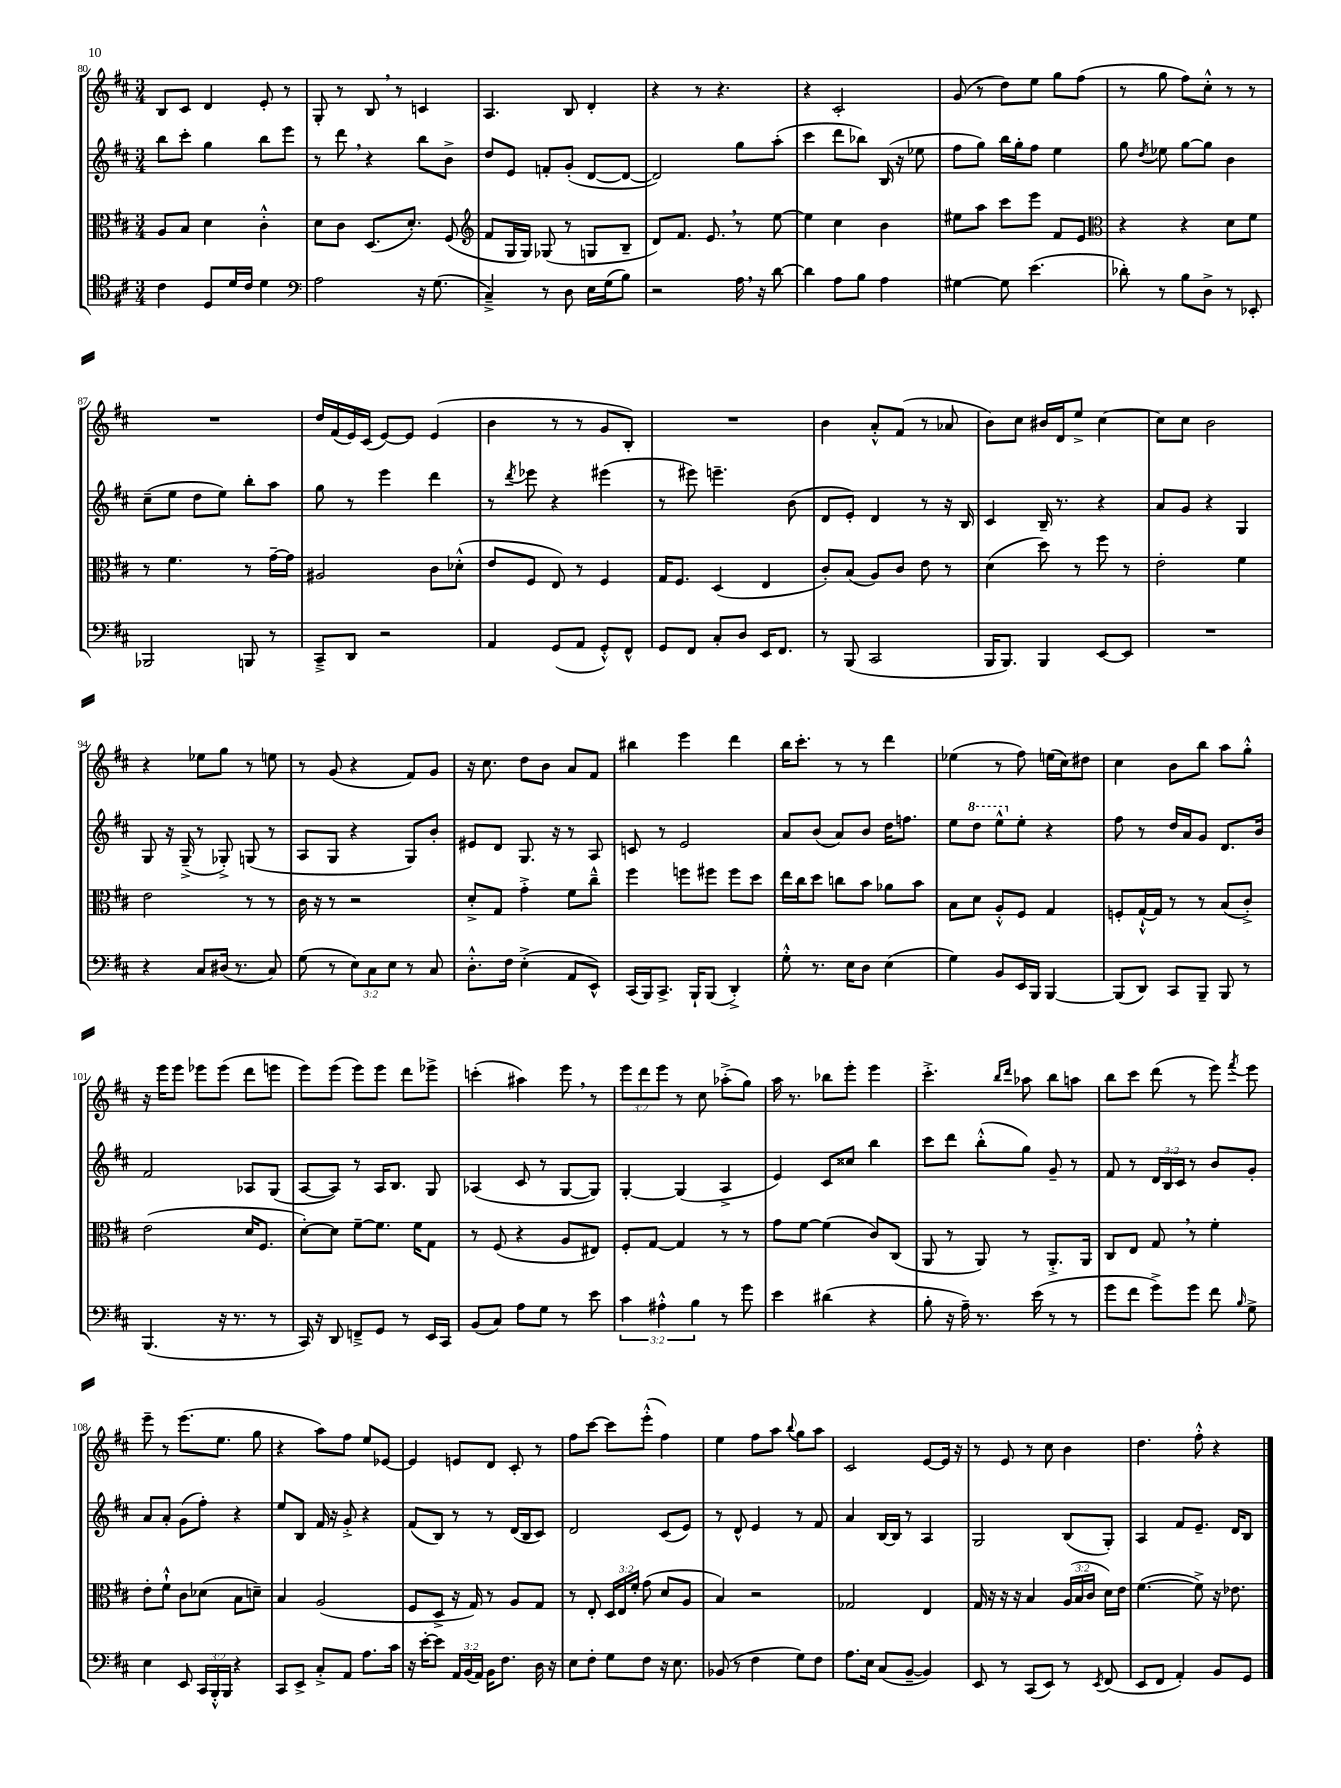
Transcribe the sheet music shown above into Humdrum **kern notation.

**kern	**kern	**kern	**kern
*part4	*part3	*part2	*part1
*staff4	*staff3	*staff2	*staff1
*clefC4	*clefC3	*clefG2	*clefG2
*k[f#c#]	*k[f#c#]	*k[f#c#]	*k[f#c#]
*M3/4	*M3/4	*M3/4	*M3/4
=80	=80	=80	=80
4c#\	8A/L	8bb\L	8B/L
.	8B/J	8ccc#'\J	8c#/J
8D/L	4d\	4gg\	4d/
16d/L	.	.	.
16c#/JJ	.	.	.
4d\	4c#'^^\	8bb\L	8e'/
.	.	8eee\J	8r
=81	=81	=81	=81
*clefF4	*	*	*
2A\	8d\L	8r	8G'/
.	8c#\J	8ddd,\	8r
.	(8.D/L	4r	8B,/
.	.	.	8r
.	8.d'/J)	.	.
16r	.	8bb\L	4cn/
(8.G\	.	.	.
.	(8F#/	8b^\J	.
=82	=82	=82	=82
*	*clefG2	*	*
4C#~^/)	8f#/L	8dd/L	4.A/
.	16G/L	8e/J	.
.	16G/JJ)	.	.
8r	(8G-X/	8fn'/L	.
8D\	8r	(8g'/J	8B/
16E\LL	8Gn/L	[8d/L	4d'/
(16G\J	.	.	.
8B\J)	8B~/J	8d/J_	.
=83	=83	=83	=83
2r	8d/L)	2d/])	4r
.	8.f#/J	.	.
.	.	.	8r
.	8.e,/	.	.
.	.	.	4.r
16A,\	8r	8gg\L	.
16r	.	.	.
[8d\	[8ee\	(8aa'\J	.
=84	=84	=84	=84
4d\]	4ee\]	4ccc#\	4r
8A\L	4cc#\	8ddd\L	2c#'/
8B\J	.	8bb-X\J)	.
4A\	4b\	(16B/	.
.	.	16r	.
.	.	8ee-X\	.
=85	=85	=85	=85
[4G#X\	8ee#X\L	8ff#\L	(8g/
.	8aa\J	8gg\J)	8r
8G#\]	8ccc#\L	16bb\LL	8dd\L)
.	.	16gg'\J	.
(4.e\	8eee\J	8ff#\J	8ee\J
.	8f#/L	4ee\	8gg\L
.	8e/J	.	(8ff#\J
=86	=86	=86	=86
*	*clefC3	*	*
8d-X'\)	4r	8gg\	8r
.	.	8qdd/	.
8r	.	8ee-X\	8gg\
8B\L	4r	[8gg\L	8ff#\L)
8D^\J	.	8gg\J]	8cc#'^^\J
8r	8d\L	4b\	8r
8EE-X'/	8f#\J	.	8r
!!LO:LB:g=z
=87	=87	=87	=87
2BBB-X/	8r	(8cc#~\L	2.r
.	4.f#\	8ee\J	.
.	.	8dd\L	.
.	.	8ee\J)	.
8BBBn/	8r	8bb'\L	.
8r	[16g~\LL	8aa\J	.
.	16g\JJ]	.	.
=88	=88	=88	=88
8CC#~^/L	2A#X/	8gg\	16dd/LL
.	.	.	(16f#/
8DD/J	.	8r	16e/)
.	.	.	(16c#/JJ
2r	.	4eee\	[8e/L)
.	.	.	8e/J]
.	8c#\L	4ddd\	(4e/
.	(8d-X'^^\J	.	.
=89	=89	=89	=89
4AA/	8e/L	8r	4b\
.	.	8qddd/	.
.	8F#/J	8eee-X\	.
(8GG/L	8E/)	4r	8r
8AA/J	8r	.	8r
8GG'^^/L)	4F#/	(4eee#X\	8g/L
8FF#^^/J	.	.	8B'/J)
=90	=90	=90	=90
8GG/L	16G/KL	8r	2.r
.	8.F#/J	.	.
8FF#/J	.	8eee#X\)	.
8C#'/L	(4D/	4.eeen~\	.
8D/J	.	.	.
16EE/KL	4E/	.	.
8.FF#/J	.	.	.
.	.	(8b\	.
=91	=91	=91	=91
8r	8c#'/L)	8d/L	4b\
(8BBB/	(8B/J	8e'/J)	.
2CC#/	8A/L)	4d/	8a'^^/L
.	8c#/J	.	(8f#/J
.	8e\	8r	8r
.	8r	16r	8a-X/
.	.	16B/	.
=92	=92	=92	=92
16BBB/KL	(4d\	4c#/	8b\L)
8.BBB/J)	.	.	.
.	.	.	8cc#\J
4BBB/	8dd\)	16B~/	16b#X/LL
.	.	8.r	16d/J
.	8r	.	8ee^/J
[8EE/L	8ff#\	4r	[4cc#\
8EE/J]	8r	.	.
=93	=93	=93	=93
2.r	2e'\	8a/L	8cc#\L]
.	.	8g/J	8cc#\J
.	.	4r	2b\
.	4f#\	4G/	.
!!LO:LB:g=z
=94	=94	=94	=94
4r	2e\	8G/	4r
.	.	16r	.
.	.	(16G~^/	.
8C#/L	.	8r	8ee-X\L
(16D#X/Jk	.	8G-X'^/)	8gg\J
8.r	.	.	.
.	8r	(8Gn/	8r
8C#/)	8r	8r	8een\
=95	=95	=95	=95
(8G\	16c#\	8A/L	8r
.	16r	.	.
8r	8r	8G/J	(8g/
12E\L)	2r	4r	4r
12C#\	.	.	.
12E\J	.	.	.
8r	.	8G/L)	8f#/L)
8C#/	.	8b'/J	8g/J
=96	=96	=96	=96
8.D'^^\L	8d'^/L	8e#X/L	16r
.	.	.	8.cc#\
.	8G/J	8d/J	.
16F#\Jk	.	.	.
(4E'^\	4g'^\	8.G/	8dd\L
.	.	.	8b\J
.	.	16r	.
8AA/L	8f#\L	8r	8a/L
8EE^^/J)	8cc#~^^\J	8A/	8f#/J
=97	=97	=97	=97
(16CC#/LL	4ff#\	8cn/	4bb#X\
16BBB/J)	.	.	.
8.CC#^/J	.	8r	.
.	8ffn\L	2e/	4eee\
16BBB`/KL	.	.	.
(8BBB/J	8ff#X\J	.	.
4DD'^/)	8ff#\L	.	4ddd\
.	8dd\J	.	.
=98	=98	=98	=98
8G'^^\	16ee\LL	8a/L	16bb\KL
.	16cc#\J	.	8.ccc#'\J
8.r	8dd\J	(8b/J	.
.	8ccn\L	8a/L)	8r
16E\KL	.	.	.
8D\J	8b\J	8b/J	8r
(4E\	8a-X\L	16dd\KL	4ddd\
.	.	8.ffn\J	.
.	8b\J	.	.
=99	=99	=99	=99
4G\)	8B\L	8ee\L	(4ee-X\
*	*	*8va	*
.	8d\J	8ddd\J	.
8BB/L	8A'^^/L	8eee^^\L	8r
*	*	*X8va	*
16EE/L	8F#/J	8ee'\J	8ff#\)
16BBB/JJ	.	.	.
[4BBB/	4G/	4r	(16een\LL
.	.	.	16cc#\J)
.	.	.	8dd#X\J
=100	=100	=100	=100
(8BBB/L]	8Fn'/L	8ff#\	4cc#\
8DD/J)	[16G`^^/L	8r	.
.	16G/JJ]	.	.
8CC#/L	8r	16dd/LL	8b\L
.	.	16a/J	.
8BBB~/J	8r	8g/J	8bb\J
8BBB/	(8B/L	8.d/L	8aa\L
8r	8c#'^/J)	.	8gg'^^\J
.	.	16b/Jk	.
!!LO:LB:g=z
=101	=101	=101	=101
(4.BBB/	(2e\	2f#/	16r
.	.	.	16eee\KL
.	.	.	8eee\J
.	.	.	8eee-X\L
16r	.	.	(8eee-\J
8.r	.	.	.
.	16d/KL	8A-X/L	8ddd\L
.	8.F#/J	.	.
8r	.	(8G/J	8eeen\J
=102	=102	=102	=102
16CC#/)	[8d'\L)	[8A/L	8eee\L)
16r	.	.	.
8DD/	8d\J]	8A/J])	(8eee\J
8FFn~^/L	[8f#~\L	8r	8eee\L)
8GG/J	8.f#\J]	16A/KL	8eee\J
.	.	8.B/J	.
8r	.	.	8ddd\L
.	16f#\KL	.	.
16EE/LL	8G\J	8G/	8eee-X^\J
16CC#/JJ	.	.	.
=103	=103	=103	=103
(8BB/L	8r	(4A-X/	(4cccn'\
8C#/J)	(8F#/	.	.
8A\L	4r	8c#/	4aa#X\)
8G\J	.	8r	.
8r	8A/L	[8G/L	8eee,\
8e\	8E#X/J)	8G/J])	8r
=104	=104	=104	=104
6c#\	8F#'/L	[4G'/	12eee\L
.	.	.	12ddd\
.	[8G/J	.	.
6A#X'^^\	.	.	12eee\J
.	4G/]	(4G/]	8r
6B\	.	.	.
.	.	.	8cc#\
8r	8r	4A^/	(8aa-X'^\L
8g\	8r	.	8gg\J)
=105	=105	=105	=105
4e\	8g\L	4e/)	16aa\
.	.	.	8.r
.	[8f#\J	.	.
(4d#X\	(4f#\]	8c#/L	8bb-X\L
.	.	8cc##X/J	8eee'\J
4r	8c#/L)	4bb\	4eee\
.	(8C#/J	.	.
=106	=106	=106	=106
8B'\	8AA/	8ccc#\L	4.ccc#'^\
16r	8r	8ddd\J	.
16A~\)	.	.	.
8.r	8AA/)	(8bb'^^\L	.
.	.	.	16qqbb/LL
.	.	.	16qqddd/JJ
.	8r	8gg\J)	8aa-X\
(16e\	.	.	.
8r	8.AA'^/L	8g~/	8bb\L
8r	.	8r	8aan\J
.	16AA/Jk	.	.
=107	=107	=107	=107
8g\L	8C#/L	8f#/	8bb\L
8f#\J	8E/J	8r	8ccc#\J
8g^\L)	8G,/	24d/LL	(8ddd\
.	.	24B/	.
.	.	24c#/JJ	.
8g\J	8r	8r	8r
8f#\	4f#'\	8b/L	8eee\)
16qqB/	.	.	8qfff#/
8G^\	.	8g'/J	8eee\
!!LO:LB:g=z
=108	=108	=108	=108
4E\	8e'\L	8a/L	8eee~\
.	8f#`^^\J	8a'/J	8r
8EE/	8c#\L	(8g\L	(8.eee\L
24CC#/LL	(8d-X\J	8ff#'\J)	.
24BBB'^^/	.	.	.
.	.	.	8.ee\J
24BBB/JJ	.	.	.
4r	8B\L	4r	.
.	8dn~\J)	.	8gg\
=109	=109	=109	=109
8CC#/L	4B/	8ee/L	4r
8EE^/J	.	8B/J	.
8C#'^/L	(2A/	16f#/	8aa\L)
.	.	16r	.
8AA/J	.	8g'^/	8ff#\J
8.A\L	.	4r	8ee/L
.	.	.	[8e-X/J
16c#\Jk	.	.	.
=110	=110	=110	=110
16r	8F#/L	(8f#/L	4e-/]
[16e'\KL	.	.	.
8e\J]	8D^/J	8B/J)	.
24AA/LL	16r	8r	8en/L
(24BB/	.	.	.
.	16G/)	.	.
24AA/JJ)	.	.	.
16BB\KL	8r	8r	8d/J
8.F#\J	.	.	.
.	8A/L	(16d/LL	8c#'/
.	.	16B/J	.
16D\	8G/J	8c#/J)	8r
16r	.	.	.
=111	=111	=111	=111
8E\L	8r	2d/	8ff#\L
8F#'\J	8E'/	.	[8ccc#\J
8G\L	24D/LL	.	8ccc#\L]
.	24E/	.	.
.	24f#'/JJ	.	.
8F#\J	(8g\	.	(8eee'^^\J
16r	8d/L	(8c#/L	4ff#\)
8.E\	.	.	.
.	8A/J	8e/J)	.
=112	=112	=112	=112
(8BB-X/	4B/)	8r	4ee\
8r	.	8d^^/	.
4F#\	2r	4e/	8ff#\L
.	.	.	8aa\J
.	.	.	8qqbb/
8G\L)	.	8r	8gg\L
8F#\J	.	8f#/	8aa\J
=113	=113	=113	=113
8.A\L	2G-X/	4a/	2c#/
16E\Jk	.	.	.
(8C#/L	.	[16B/LL	.
.	.	16B/JJ]	.
[8BB~/J	.	8r	.
4BB/])	4E/	4A/	[8e/L
.	.	.	16e/Jk]
.	.	.	16r
=114	=114	=114	=114
8EE/	16G/	2G/	8r
.	16r	.	.
8r	16r	.	8e/
.	16r	.	.
(8CC#/L	4B/	.	8r
8EE/J)	.	.	8cc#\
8r	(24A/LL	(8B/L	4b\
.	24B/	.	.
.	24c#/JJ	.	.
8qEE/	.	.	.
(8FF#/	16d\LL)	8G'/J)	.
.	16e\JJ	.	.
=115	=115	=115	=115
8EE/L	([4.f#\	4A/	4.dd\
8FF#/J	.	.	.
4AA'/)	.	8f#/L	.
.	8f#^\])	8.e~/J	8ff#'^^\
8BB/L	16r	.	4r
.	8.e-X\	16d/KL	.
8GG/J	.	8B/J	.
==	==	==	==
*-	*-	*-	*-
